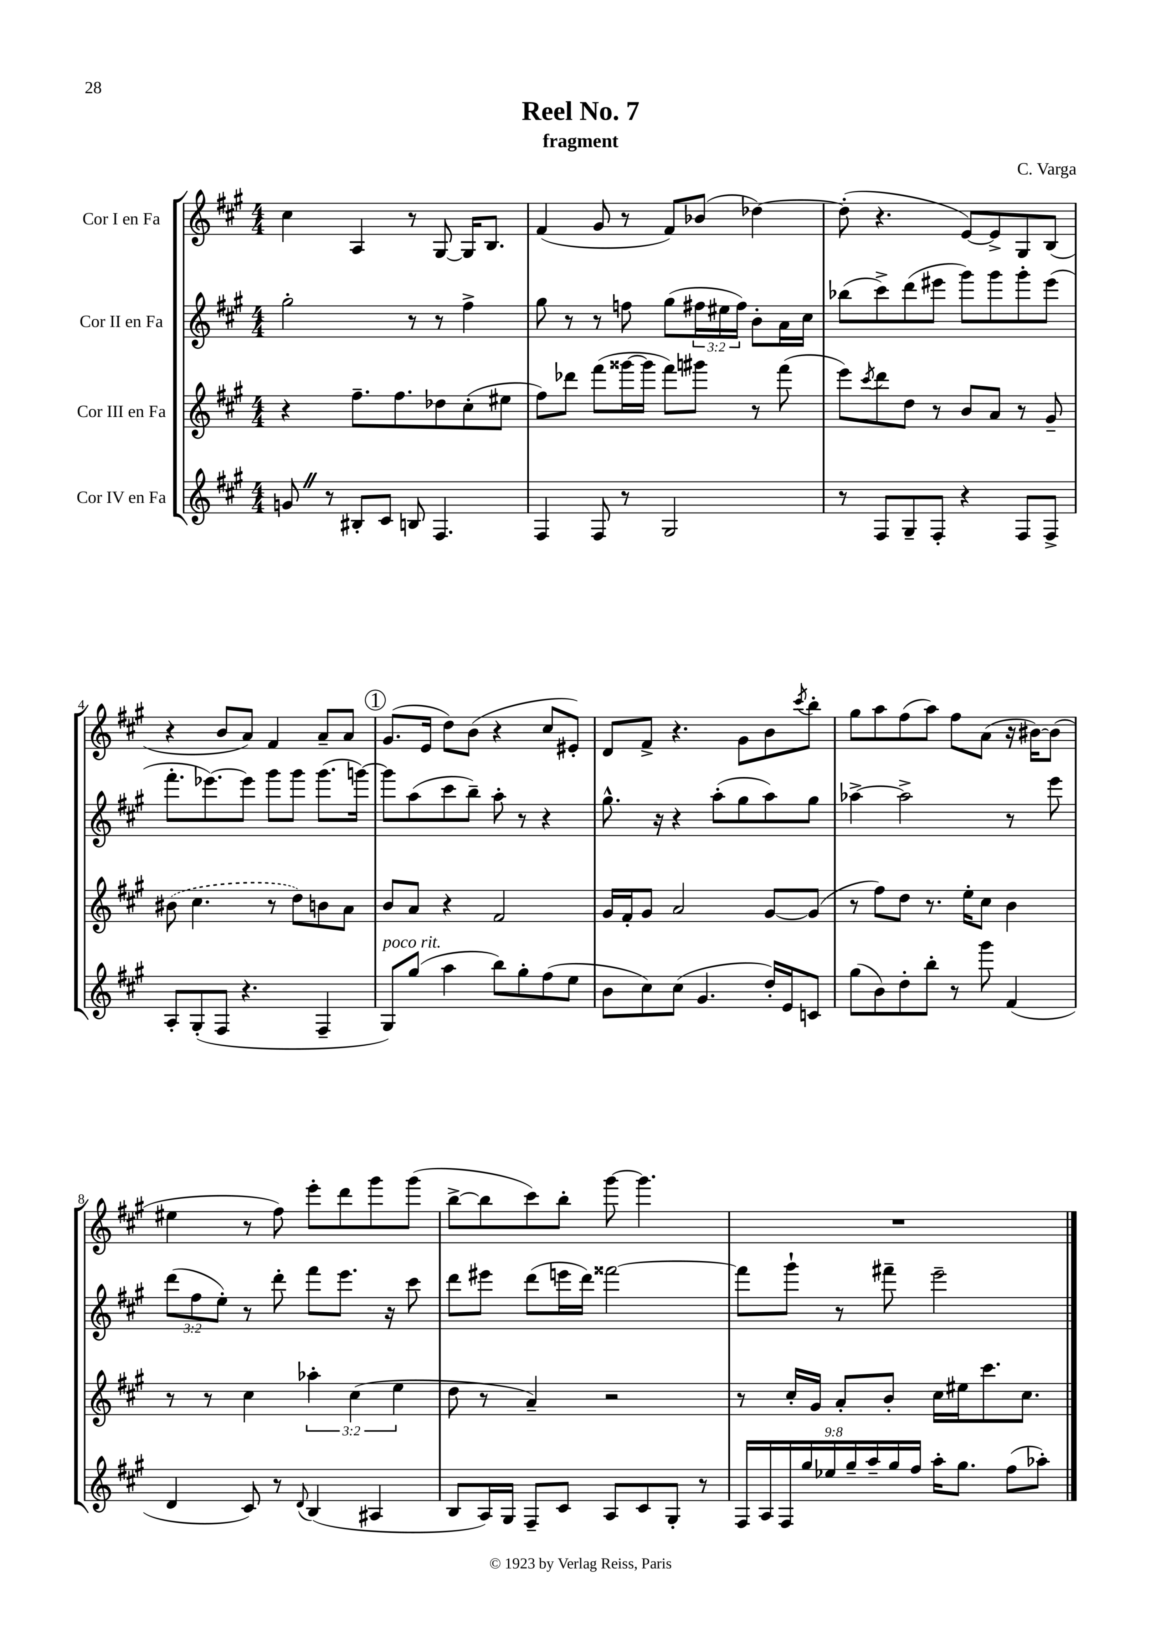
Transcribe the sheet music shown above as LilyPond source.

\header { title = "Reel No. 7" composer = "C. Varga" subtitle = "fragment" }
<<
\new StaffGroup <<
\new Staff = "s0" \with { instrumentName = "Cor I en Fa" } {
    \clef treble \key a \major \numericTimeSignature \time 4/4
    cis''4 a4 r8 gis8~ gis16 b8. |
    fis'4( gis'8 r8 fis'8) bes'8( des''4~) |
    des''8-.( r4. e'8~) e'8-> gis8 b8( |
    r4 b'8 a'8) fis'4 a'8-- a'8 |
    \mark \markup { \circle "1" } gis'8.( e'16 d''8) b'8( r4 cis''8 eis'8-.) |
    d'8 fis'8-> r4. gis'8 b'8 \acciaccatura { cis'''8 } b''8-. |
    gis''8 a''8 fis''8( a''8) fis''8 a'8( r16 bis'16~) bis'8( |
    eis''4 r8 fis''8) e'''8-. d'''8 gis'''8 gis'''8( |
    b''8~-> b''8 cis'''8) b''8-. gis'''8~ gis'''4. |
    R1 \bar "|." |
}
\new Staff = "s1" \with { instrumentName = "Cor II en Fa" } {
    \clef treble \key a \major \numericTimeSignature \time 4/4 \override Staff.TupletNumber.text = #tuplet-number::calc-fraction-text
    gis''2-. r8 r8 fis''4-> |
    gis''8 r8 r8 f''8 gis''8( \tuplet 3/2 { fis''16 eis''16 fis''16) } b'8-. a'16 cis''16 |
    bes''8( cis'''8->) d'''8( eis'''8 gis'''8) gis'''8 gis'''8-. eis'''8( |
    fis'''8.-. ees'''8.~) ees'''8 gis'''8 gis'''8 gis'''8.( g'''16~) |
    \mark \markup { \circle "1" } g'''8 a''8( cis'''8 b''8--) a''8-. r8 r4 |
    gis''8.-^ r16 r4 a''8-.( gis''8 a''8) gis''8 |
    aes''4~-> aes''2-> r8 e'''8 |
    \tuplet 3/2 { d'''8( fis''8 e''8-.) } r8 d'''8-. fis'''8 e'''8. r16 cis'''8 |
    d'''8 eis'''8 d'''8( e'''16 d'''16) fisis'''2~ |
    fisis'''8 gis'''8-! r8 fis'''8-- e'''2-- \bar "|." |
}
\new Staff = "s2" \with { instrumentName = "Cor III en Fa" } {
    \clef treble \key a \major \numericTimeSignature \time 4/4 \override Staff.TupletNumber.text = #tuplet-number::calc-fraction-text
    r4 fis''8.-- fis''8. des''8 cis''8-.( eis''8 |
    fis''8) des'''8 fis'''8( gisis'''16~ gisis'''16 fis'''8) gis'''8 r8 fis'''8( |
    e'''8) \acciaccatura { cis'''8 } d'''8 d''8 r8 b'8 a'8 r8 gis'8-- |
    \once \slurDashed bis'8( cis''4. r8 d''8) b'8 a'8 |
    \mark \markup { \circle "1" } b'8 a'8 r4 fis'2 |
    gis'16 fis'16-. gis'8 a'2 gis'8~ gis'8( |
    r8 fis''8) d''8 r8. e''16-. cis''8 b'4 |
    r8 r8 cis''4 \tuplet 3/2 { aes''4-. cis''4( e''4 } |
    d''8 r8 a'4--) r2 |
    r8 cis''16-. gis'16 a'8-. b'8-. cis''16 eis''16 cis'''8. cis''8. \bar "|." |
}
\new Staff = "s3" \with { instrumentName = "Cor IV en Fa" } {
    \clef treble \key a \major \numericTimeSignature \time 4/4 \override Staff.TupletNumber.text = #tuplet-number::calc-fraction-text
    g'8 \once \override BreathingSign.text = \markup { \musicglyph "scripts.caesura.straight" } \breathe r8 bis8-. cis'8 b8 fis4. |
    fis4 fis8 r8 gis2 |
    r8 fis8 gis8-- fis8-. r4 fis8 fis8-> |
    a8-. gis8-.( fis8 r4. fis4-- |
    \mark \markup { \circle "1" } gis8^\markup { \italic "poco rit." }) gis''8( a''4 b''8) gis''8-. fis''8( e''8 |
    b'8 cis''8) cis''8( gis'4. d''16-.) e'16 c'8 |
    gis''8( b'8) d''8-. b''8-. r8 gis'''8 fis'4( |
    d'4 cis'8) r8 \appoggiatura { d'8 } b4( ais4 |
    b8 a16) gis16 fis8-- cis'8 a8 cis'8 gis8-. r8 |
    \tuplet 9/8 { fis16 a16 fis16 gis''16 ees''16 gis''16-- a''16-- gis''16 fis''16 } a''16-. gis''8. fis''8( aes''8-.) \bar "|." |
}
>>
>>
